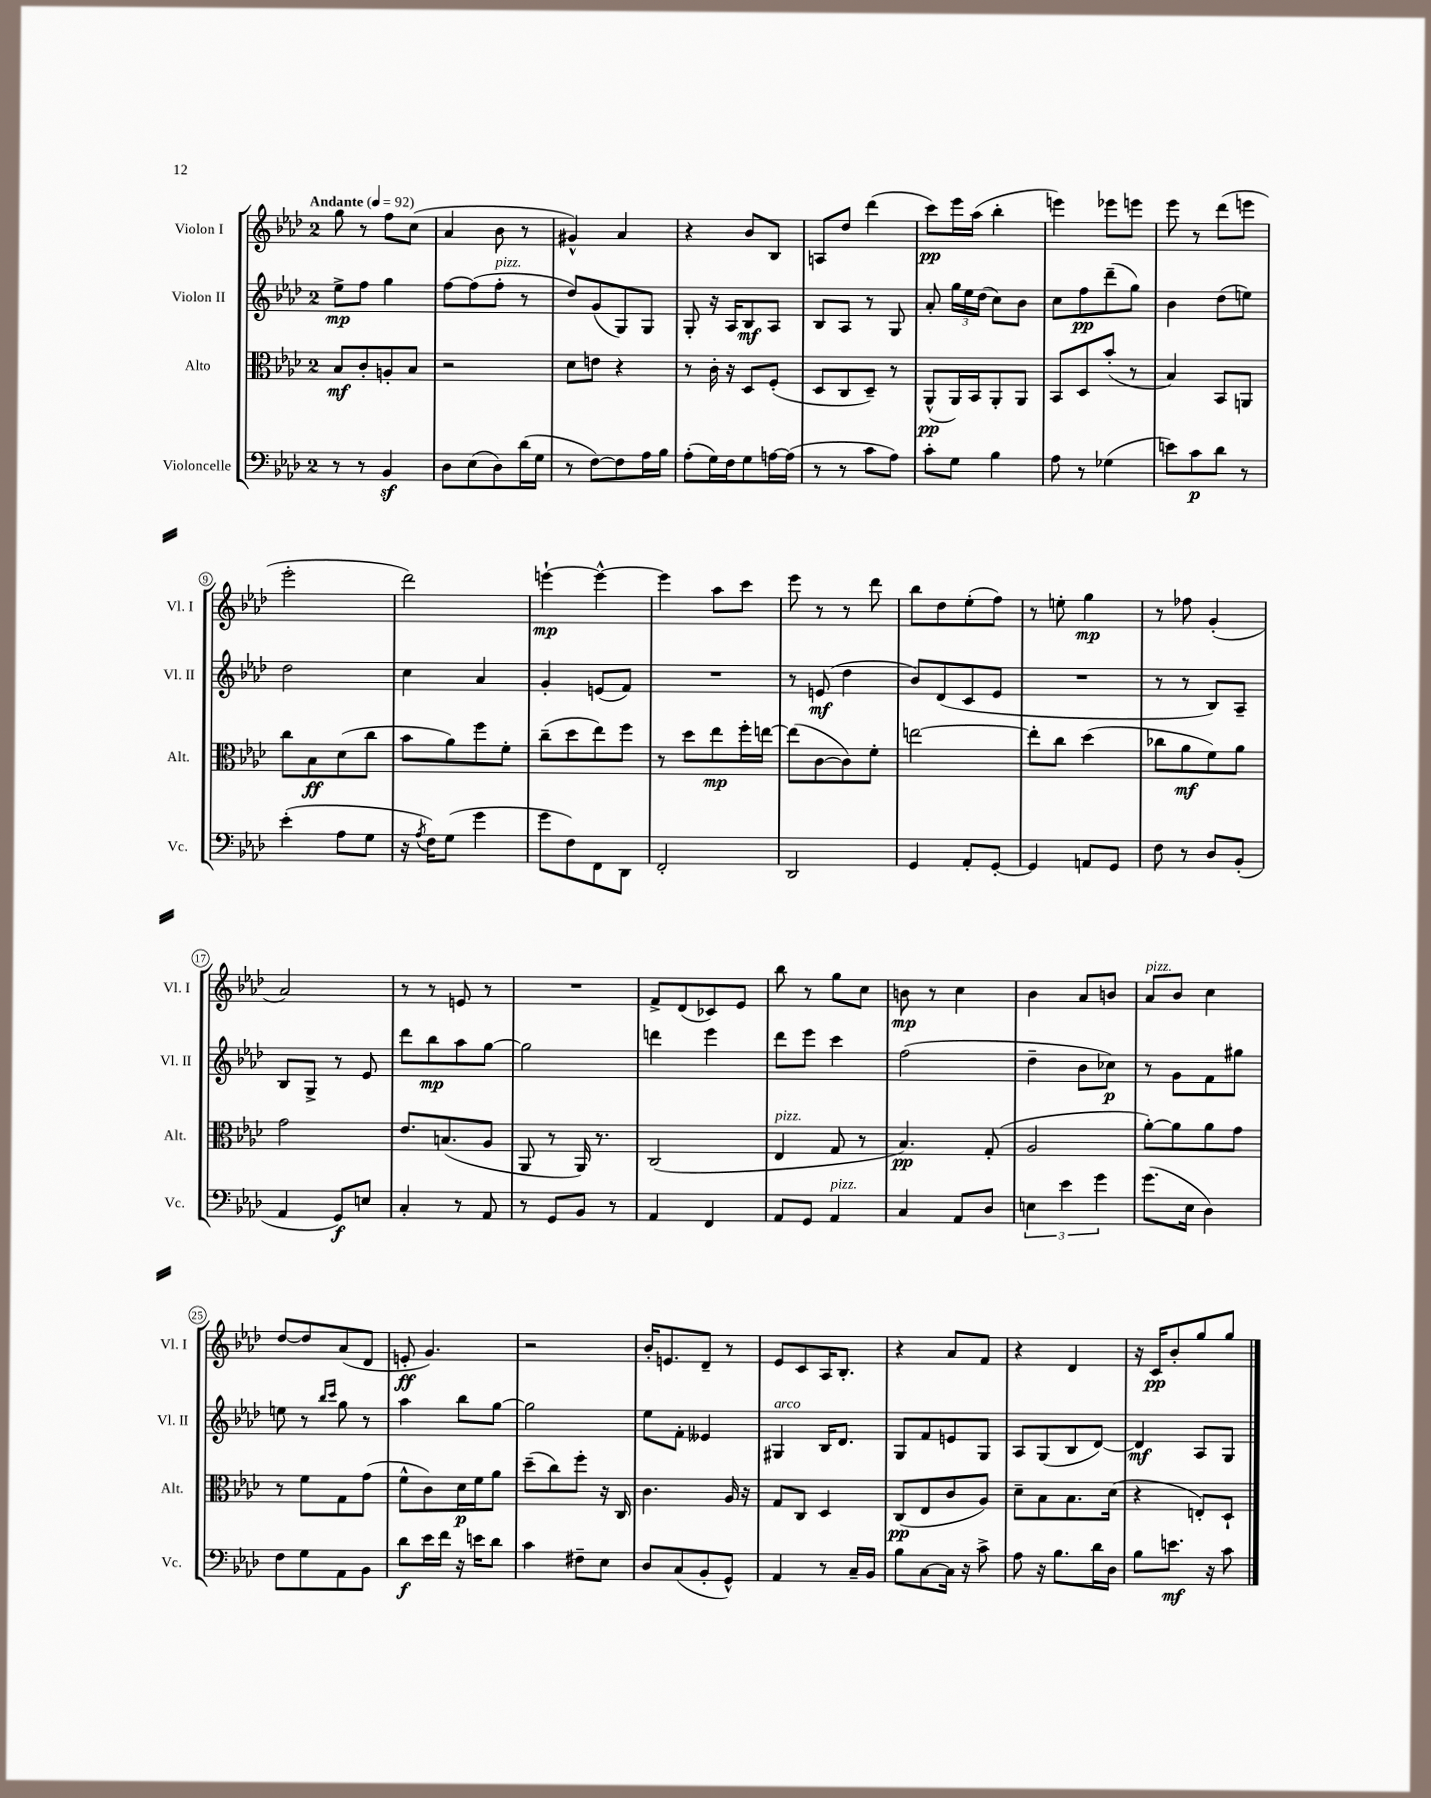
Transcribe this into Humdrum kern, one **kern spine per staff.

**kern	**dynam	**kern	**dynam	**kern	**dynam	**kern	**dynam
*part4	*part4	*part3	*part3	*part2	*part2	*part1	*part1
*staff4	*staff4	*staff3	*staff3	*staff2	*staff2	*staff1	*staff1
*I"Violoncelle	*	*I"Alto	*	*I"Violon II	*	*I"Violon I	*
*I'Vc.	*	*I'Alt.	*	*I'Vl. II	*	*I'Vl. I	*
*clefF4	*	*clefC3	*	*clefG2	*	*clefG2	*
*k[b-e-a-d-]	*	*k[b-e-a-d-]	*	*k[b-e-a-d-]	*	*k[b-e-a-d-]	*
*M2/4	*	*M2/4	*	*M2/4	*	*M2/4	*
*MM92	*	*MM92	*	*MM92	*	*MM92	*
=1	=1	=1	=1	=1	=1	=1	=1
!	!	!	!	!	!	!LO:TX:a:B:t=Andante	!
8r	.	8B-/L	mf	8ee-^\L	mp	8gg\	.
8r	.	8c'/	.	8ff\J	.	8r	.
4BB-z/	.	8An'/	.	4gg\	.	8ff\L	.
.	.	8B-/J	.	.	.	(8cc\J	.
=2	=2	=2	=2	=2	=2	=2	=2
8D-\L	.	2r	.	[8ff\L	.	4a-/	.
(8E-\	.	.	.	(8ff\]	.	.	.
!	!	!	!	!LO:TX:a:i:t=pizz.	!	!	!
8D-\)	.	.	.	8ff'\J	.	8b-\	.
(16d-\L	.	.	.	8r	.	8r	.
16G\JJ	.	.	.	.	.	.	.
=3	=3	=3	=3	=3	=3	=3	=3
8r	.	8d-\L	.	8dd-/L)	.	4g#X^^/)	.
[8F\L)	.	8en\J	.	(8g/	.	.	.
8F\]	.	4r	.	8G/)	.	4a-/	.
16A-\L	.	.	.	8G/J	.	.	.
16B-\JJ	.	.	.	.	.	.	.
=4	=4	=4	=4	=4	=4	=4	=4
(8A-'\L	.	8r	.	8G'/	.	4r	.
16G\L)	.	16c'\	.	16r	.	.	.
16F\J	.	16r	.	16A-/KL	.	.	.
8G\	.	8D-/L	.	8B-/	mf	8b-/L	.
[16An\L	.	(8F'/J	.	8A-/J	.	8B-/J	.
(16A\JJ]	.	.	.	.	.	.	.
=5	=5	=5	=5	=5	=5	=5	=5
8r	.	8D-/L	.	8B-/L	.	8An/L	.
8r	.	8C/	.	8A-/J	.	8dd-/J	.
8c\L	.	8D-~/J)	.	8r	.	(4ddd-\	.
8A-\J)	.	8r	.	8G/	.	.	.
=6	=6	=6	=6	=6	=6	=6	=6
8c'\L	.	(8AA-^^/L	pp	8a-'/	.	8ccc\L)	pp
8G\J	.	16AA-/L)	.	24gg\LL	.	16eee-\L	.
.	.	.	.	24ee-\	.	.	.
.	.	16BB-/J	.	.	.	(16aa-\JJ	.
.	.	.	.	(24dd-\JJ	.	.	.
4B-\	.	8AA-'/	.	8cc\L)	.	4bb-'\	.
.	.	8AA-/J	.	8b-\J	.	.	.
=7	=7	=7	=7	=7	=7	=7	=7
8A-\	.	8BB-/L	.	8cc\L	.	4eeen\)	.
8r	.	8D-/	.	8ff\	pp	.	.
(4G-X\	.	(8b-'/J	.	(8ddd-~\	.	8eee-X\L	.
.	.	8r	.	8gg\J)	.	8eeen\J	.
=8	=8	=8	=8	=8	=8	=8	=8
8en\L)	.	4B-/)	.	4b-\	.	8eee-\	.
8c\	p	.	.	.	.	8r	.
8d-\J	.	8BB-/L	.	(8dd-\L	.	(8ddd-\L	.
8r	.	8AAn/J	.	8een\J)	.	8eeen\J	.
!!LO:LB:g=z
=9	=9	=9	=9	=9	=9	=9	=9
(4e-'\	.	8cc\L	.	2dd-\	.	2eee-'\	.
.	.	8B-\	ff	.	.	.	.
8A-\L	.	(8d-\	.	.	.	.	.
8G\J	.	8cc\J	.	.	.	.	.
=10	=10	=10	=10	=10	=10	=10	=10
16r	.	8b-\L	.	4cc\	.	2ddd-\)	.
8qA-/	.	.	.	.	.	.	.
16F\KL)	.	.	.	.	.	.	.
(8G\J	.	8a-\)	.	.	.	.	.
4g\	.	8ff\	.	4a-/	.	.	.
.	.	8f'\J	.	.	.	.	.
=11	=11	=11	=11	=11	=11	=11	=11
8g\L	.	(8cc~\L	.	4g'/	.	[4eeen`\	mp
8F\)	.	8dd-\	.	.	.	.	.
8FF\	.	8ee-\)	.	(8en/L	.	4eee^^\_	.
8DD-\J	.	8ff\J	.	8f/J)	.	.	.
=12	=12	=12	=12	=12	=12	=12	=12
2FF'/	.	8r	.	2r	.	4eee\]	.
.	.	8dd-\L	.	.	.	.	.
.	.	8ee-\	mp	.	.	8aa-\L	.
.	.	16ff'\L	.	.	.	8ccc\J	.
.	.	[16een\JJ	.	.	.	.	.
=13	=13	=13	=13	=13	=13	=13	=13
2DD-/	.	(8ee\L]	.	8r	.	8eee-\	.
.	.	[8c\	.	(8en/	mf	8r	.
.	.	8c\])	.	4dd-\	.	8r	.
.	.	8f'\J	.	.	.	8ddd-\	.
=14	=14	=14	=14	=14	=14	=14	=14
4GG/	.	[2een\	.	8b-/L)	.	8bb-\L	.
.	.	.	.	(8d-/	.	8dd-\	.
8AA-'/L	.	.	.	8c/	.	(8ee-'\	.
[8GG'/J	.	.	.	8e-/J	.	8ff\J)	.
=15	=15	=15	=15	=15	=15	=15	=15
4GG/]	.	8ee'\L]	.	2r	.	8r	.
.	.	8cc\J	.	.	.	8een'\	.
8AAn/L	.	(4dd-\	.	.	.	4gg\	mp
8GG/J	.	.	.	.	.	.	.
=16	=16	=16	=16	=16	=16	=16	=16
8F\	.	8cc-X\L	.	8r	.	8r	.
8r	.	8a-\	mf	8r	.	8ff-X\	.
8D-/L	.	8f\)	.	8B-/L)	.	(4g'/	.
(8BB-'/J	.	8a-\J	.	8A-~/J	.	.	.
!!LO:LB:g=z
=17	=17	=17	=17	=17	=17	=17	=17
4AA-/	.	2g\	.	8B-/L	.	2a-/)	.
.	.	.	.	8G^/J	.	.	.
8GG/L)	f	.	.	8r	.	.	.
8En/J	.	.	.	8e-/	.	.	.
=18	=18	=18	=18	=18	=18	=18	=18
4C'/	.	8.e-/L	.	8ddd-\L	.	8r	.
.	.	.	.	8bb-\	mp	8r	.
.	.	(8.Bn/	.	.	.	.	.
8r	.	.	.	8aa-\	.	8en/	.
8AA-/	.	8A-/J	.	[8gg\J	.	8r	.
=19	=19	=19	=19	=19	=19	=19	=19
8r	.	8AA-/	.	2gg\]	.	2r	.
8GG/L	.	8r	.	.	.	.	.
8BB-/J	.	16AA-/)	.	.	.	.	.
.	.	8.r	.	.	.	.	.
8r	.	.	.	.	.	.	.
=20	=20	=20	=20	=20	=20	=20	=20
4AA-/	.	(2C/	.	4dddn\	.	8f^/L	.
.	.	.	.	.	.	(8d-/	.
4FF/	.	.	.	4eee-\	.	8c-X/)	.
.	.	.	.	.	.	8e-/J	.
=21	=21	=21	=21	=21	=21	=21	=21
!	!	!LO:TX:a:i:t=pizz.	!	!	!	!	!
8AA-/L	.	4E-/	.	8ddd-\L	.	8bb-\	.
8GG/J	.	.	.	8eee-\J	.	8r	.
!LO:TX:a:i:t=pizz.	!	!	!	!	!	!	!
4AA-/	.	8G/	.	4ccc\	.	8gg\L	.
.	.	8r	.	.	.	8cc\J	.
=22	=22	=22	=22	=22	=22	=22	=22
4C/	.	4.B-/)	pp	(2ff\	.	8bn\	mp
.	.	.	.	.	.	8r	.
8AA-/L	.	.	.	.	.	4cc\	.
8D-/J	.	(8G'/	.	.	.	.	.
=23	=23	=23	=23	=23	=23	=23	=23
6En\	.	2A-/	.	4dd-~\	.	4b-\	.
6e-\	.	.	.	.	.	.	.
.	.	.	.	8b-\L	.	8a-/L	.
6g\	.	.	.	.	.	.	.
.	.	.	.	8cc-X\J)	p	8bn/J	.
=24	=24	=24	=24	=24	=24	=24	=24
!	!	!	!	!	!	!LO:TX:a:i:t=pizz.	!
(8.g\L	.	[8a-'\L)	.	8r	.	8a-/L	.
.	.	8a-\]	.	8g\L	.	8b-/J	.
16E-\Jk	.	.	.	.	.	.	.
4D-\)	.	8a-\	.	8f\	.	4cc\	.
.	.	8g\J	.	8gg#X\J	.	.	.
!!LO:LB:g=z
=25	=25	=25	=25	=25	=25	=25	=25
8F\L	.	8r	.	8een\	.	[8dd-/L	.
8G\	.	8f\L	.	8r	.	8dd-/]	.
.	.	.	.	16qqbb-/LL	.	.	.
.	.	.	.	16qqccc/JJ	.	.	.
8AA-\	.	8G\	.	8gg\	.	(8a-/	.
8BB-\J	.	(8g\J	.	8r	.	8d-/J	.
=26	=26	=26	=26	=26	=26	=26	=26
8d-\L	f	8f^^\L	.	4aa-\	.	8en'/	ff
16e-\L	.	8c\)	.	.	.	4.g/)	.
16f\JJ	.	.	.	.	.	.	.
16r	.	16d-\L	p	8bb-\L	.	.	.
16en\KL	.	16f\J	.	.	.	.	.
8d-\J	.	8a-\J	.	[8gg\J	.	.	.
=27	=27	=27	=27	=27	=27	=27	=27
4c\	.	(8dd-~\L	.	2gg\]	.	2r	.
.	.	8cc\)	.	.	.	.	.
8F#X~\L	.	8ff'\J	.	.	.	.	.
8E-\J	.	16r	.	.	.	.	.
.	.	16C/	.	.	.	.	.
=28	=28	=28	=28	=28	=28	=28	=28
8D-/L	.	4.c\	.	8ee-\L	.	16b-'/KL	.
.	.	.	.	.	.	8.en/	.
(8C/	.	.	.	8f'\J	.	.	.
8BB-'/	.	.	.	4e--X/	.	8d-~/J	.
8GG^^/J)	.	16A-/	.	.	.	8r	.
.	.	16r	.	.	.	.	.
=29	=29	=29	=29	=29	=29	=29	=29
!	!	!	!	!LO:TX:a:i:t=arco	!	!	!
4AA-/	.	8G/L	.	4G#X/	.	8e-/L	.
.	.	8C/J	.	.	.	8c/	.
8r	.	4D-/	.	16B-/KL	.	16A-/K	.
.	.	.	.	8.d-/J	.	8.B-'/J	.
16C~/LL	.	.	.	.	.	.	.
16BB-/JJ	.	.	.	.	.	.	.
=30	=30	=30	=30	=30	=30	=30	=30
8B-\L	.	(8C/L	pp	8G/L	.	4r	.
[8C\	.	8E-/	.	8f/	.	.	.
16C\Jk]	.	8c/	.	8en/	.	8a-/L	.
16r	.	.	.	.	.	.	.
8c^\	.	8A-/J)	.	8G/J	.	8f/J	.
=31	=31	=31	=31	=31	=31	=31	=31
8A-\	.	8d-~\L	.	8A-/L	.	4r	.
16r	.	8B-\	.	(8G/	.	.	.
8.B-\L	.	.	.	.	.	.	.
.	.	8.B-\	.	8B-/	.	4d-/	.
16d-\L	.	.	.	[8d-/J)	.	.	.
16D-\JJ	.	(16d-\Jk	.	.	.	.	.
=32	=32	=32	=32	=32	=32	=32	=32
8B-\L	.	4r	.	4d-/]	mf	16r	.
.	.	.	.	.	.	16c/KL	pp
8.en\J	mf	.	.	.	.	8b-'/	.
.	.	8En'/L)	.	8A-/L	.	8gg/	.
16r	.	.	.	.	.	.	.
8c\	.	8D-`/J	.	8G/J	.	8gg/J	.
==	==	==	==	==	==	==	==
*-	*-	*-	*-	*-	*-	*-	*-
